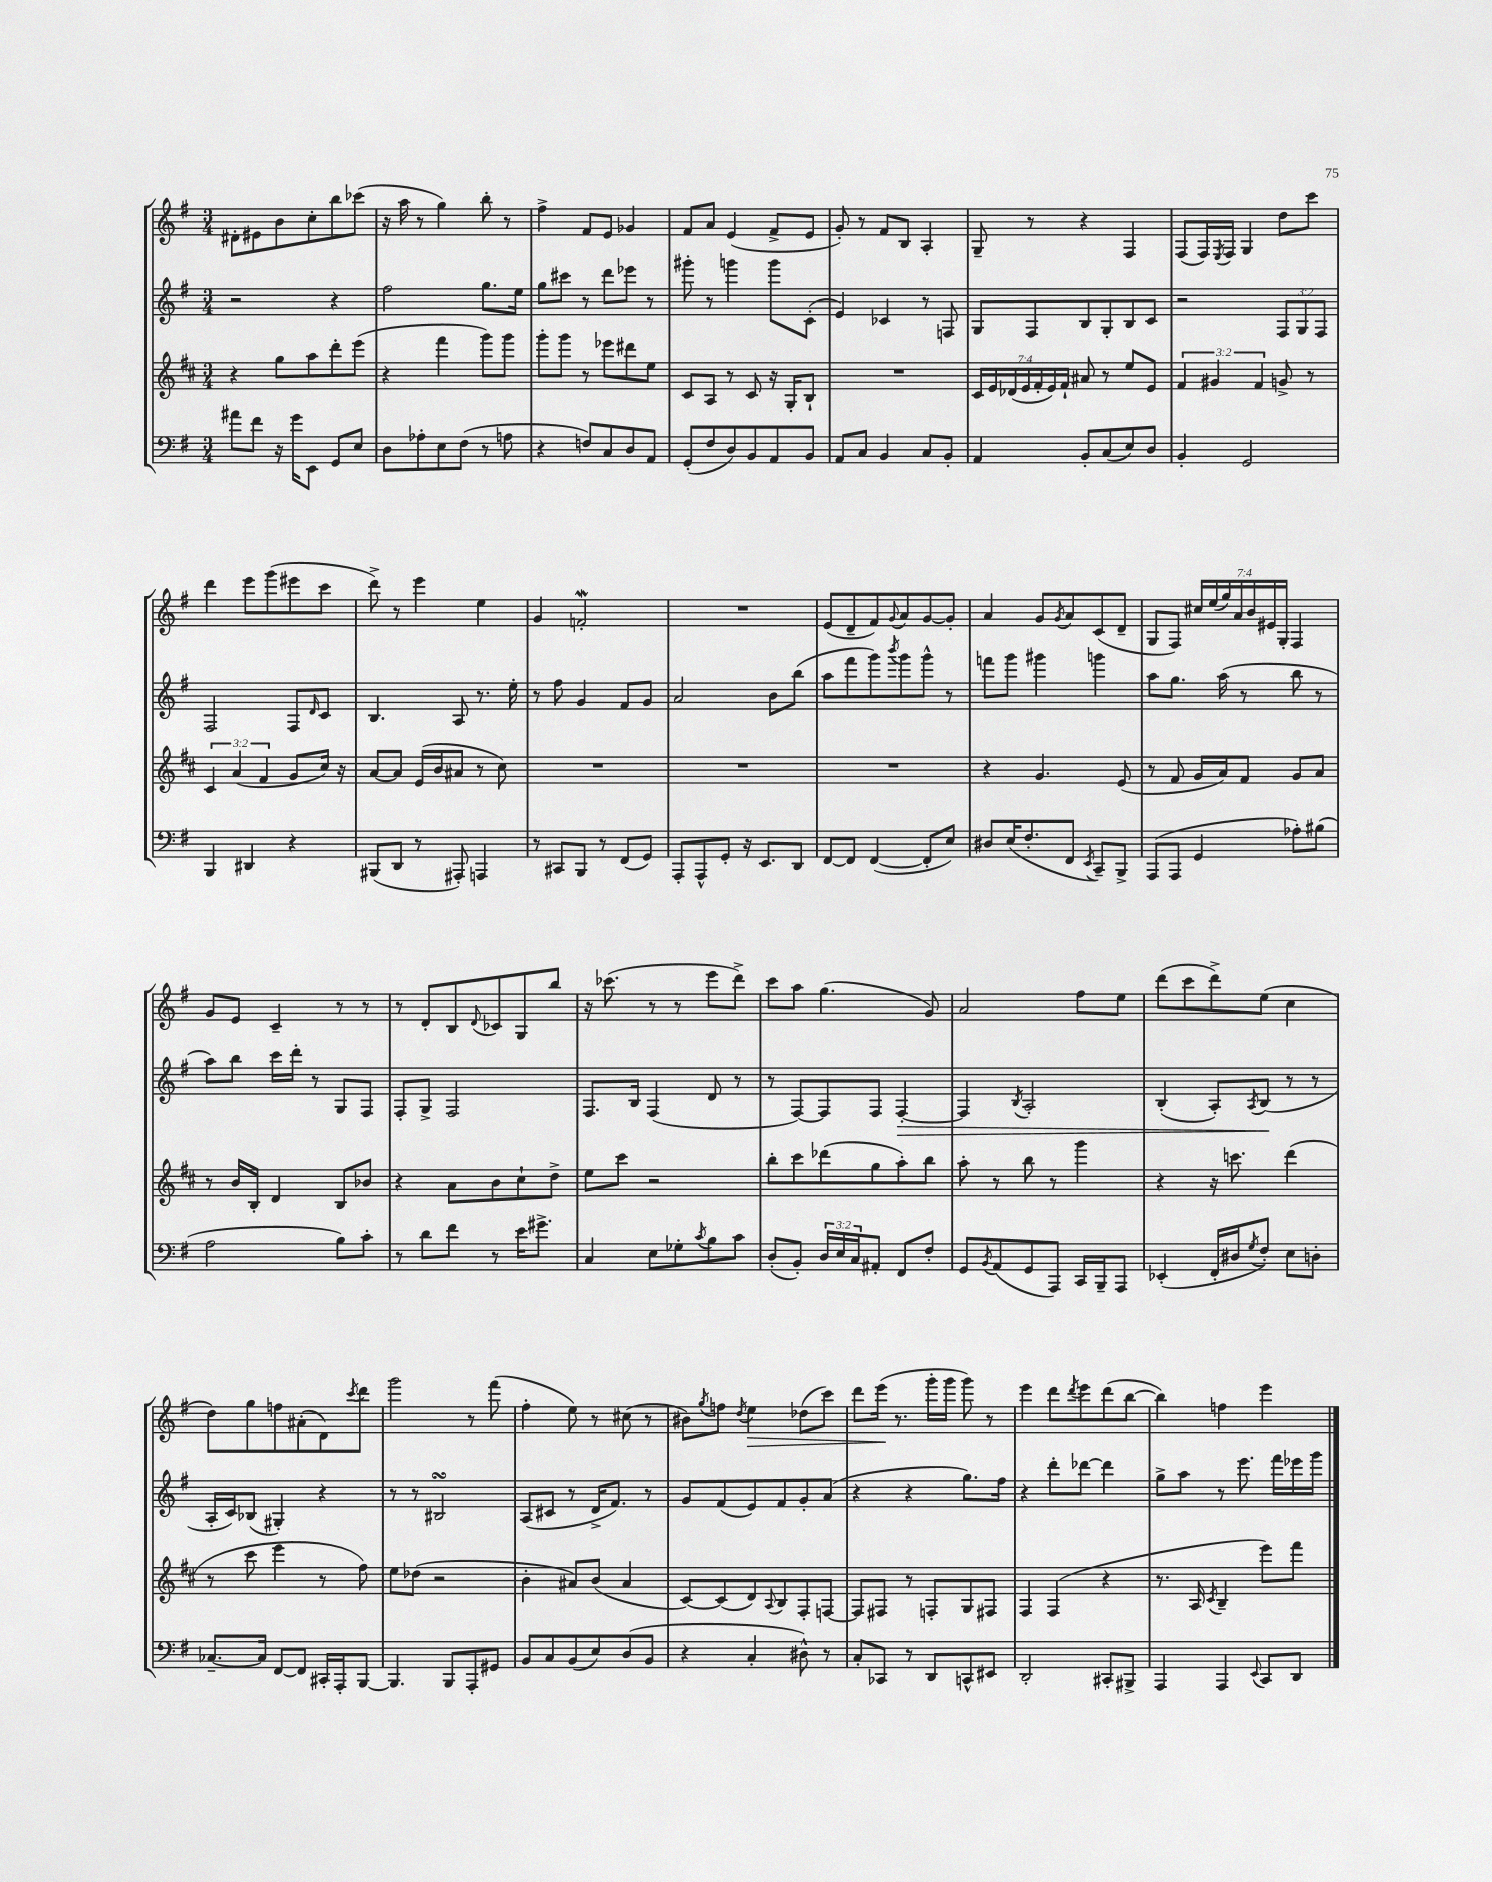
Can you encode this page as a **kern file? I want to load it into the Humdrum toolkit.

**kern	**kern	**kern	**kern
*staff4	*staff3	*staff2	*staff1
*clefF4	*clefG2	*clefG2	*clefG2
*k[f#]	*k[f#c#]	*k[f#]	*k[f#]
*M3/4	*M3/4	*M3/4	*M3/4
8a#	4r	2r	8d#'
8f#	.	.	8e#
16r	8gg	.	8b
16g	.	.	.
8EE	8aa	.	8cc'
8GG	8ddd'	4r	8bb
8E	(8eee	.	(8ccc-
=	=	=	=
8D	4r	2ff#	16r
.	.	.	16aa
8A-'	.	.	8r
8E	4fff#	.	4gg)
(8F#	.	.	.
8r	8ggg)	8.gg	8bb'
8A	8ggg	.	8r
.	.	16ee	.
=	=	=	=
4r	8ggg'	8gg	4ff#^
.	8ggg	8ccc#	.
8F)	8r	8r	8f#
8C	8eee-	8ddd	8e
8D	8ddd#	8eee-	4g-
8AA	8ee	8r	.
=	=	=	=
(8GG'	8c#	8ggg#'	8f#
8F#	8A	8r	8a
8D)	8r	4ggg	(4e
8BB	8c#	.	.
8AA	16r	8ggg	8f#^
.	16G'	.	.
8BB	8B`	(8c'	8e
=	=	=	=
8AA	2.r	4e)	8g')
8C	.	.	8r
4BB	.	4c-	8f#
.	.	.	8B
8C	.	8r	4A'
8BB'	.	8F	.
=	=	=	=
4AA	28c#	8G	8G~
.	28e	.	.
.	(28d-	.	.
.	28e	.	.
.	.	8F#	8r
.	28f#'	.	.
.	28e)	.	.
.	28f#`	.	.
8BB'	8a#	8B	4r
(8C	8r	8G'	.
8E)	8ee	8B	4F#
8D	8e	8c	.
=	=	=	=
4BB'	6f#	2r	(8F#
.	.	.	16F#)
.	6g#	.	.
.	.	.	8qE
.	.	.	16F#
2GG	.	.	4G
.	6f#	.	.
.	8g^	12F#	8dd
.	.	12G	.
.	8r	.	8ccc
.	.	12F#	.
=	=	=	=
4BBB	6c#	2F#	4ddd
.	(6a	.	.
4DD#	.	.	8eee
.	6f#	.	.
.	.	.	(8ggg
4r	8g	8F#	8eee#
.	.	16qqd	.
.	16cc#)	8c	8ccc
.	16r	.	.
=	=	=	=
(8BBB#	[8a	4.B	8ddd^)
8DD	8a]	.	8r
8r	(16e	.	4eee
.	16b	.	.
8AAA#')	8a#	8A	.
4AAA	8r	8.r	4ee
.	8cc#)	.	.
.	.	16ee'	.
=	=	=	=
8r	2.r	8r	4g
8CC#	.	8ff#	.
8BBB	.	4g	2f'
8r	.	.	.
(8FF#	.	8f#	.
8GG)	.	8g	.
=	=	=	=
8AAA'	2.r	2a	2.r
8AAA^^	.	.	.
8GG'	.	.	.
16r	.	.	.
8.EE	.	.	.
.	.	8b	.
8DD	.	(8bb	.
=	=	=	=
[8FF#	2.r	8aa	(8e
8FF#]	.	8fff#	8d~
([4FF#	.	8ggg)	8f#)
.	.	8qbbb	8qqg
.	.	8ggg	8a
8FF#']	.	8ggg^^	[8g
8E)	.	8r	8g']
=	=	=	=
8D#	4r	8fff	4a
(16E	.	8ggg	.
8.F#'	.	.	.
.	4.g	4ggg#	8g
.	.	.	8qg
8FF#	.	.	8a
8qEE	.	.	.
8CC~)	.	4ggg	(8c
8BBB^	(8e	.	8d~
=	=	=	=
(8AAA	8r	8aa	8G
8AAA	8f#	8.gg	8F#)
4GG	16g	.	28cc#
.	.	.	(28ee
.	16a)	(16aa	.
.	.	.	28gg)
.	.	.	28a
.	8f#	8r	.
.	.	.	28b
.	.	.	28e#
.	.	.	28G'
8A-')	8g	8bb	4F#
(8B#	8a	8r	.
=	=	=	=
2A	8r	8aa)	8g
.	16b	8bb	8e
.	16B'	.	.
.	4d	16ccc	4c~
.	.	16ddd'	.
.	.	8r	.
8B)	8B	8G	8r
8c'	8b-	8F#	8r
=	=	=	=
8r	4r	8F#'	8r
8d	.	8G^	8d'
8f#	8a	2F#	8B
.	.	.	8qqd
8r	8b	.	8c-
16e	8cc#`	.	8G
8.g#^	.	.	.
.	8dd^	.	8bb
=	=	=	=
4C	8ee	8.F#	16r
.	.	.	(8.ccc-
.	8ccc#	.	.
.	.	16B	.
8E	2r	(4F#	8r
8G-'	.	.	8r
8qc	.	.	.
8B	.	8d	8eee
8c	.	8r	8ddd^)
=	=	=	=
(8D'	8bb'	8r	8ccc
8BB')	8ccc#	[8F#)	8aa
24D	(8ddd-	8F#]	(4.gg
24E	.	.	.
24C	.	.	.
8AA#'	8gg	8F#	.
8FF#	8aa')	[4F#'	.
8F#'	8bb	.	8g)
=	=	=	=
8GG	8aa'	4F#]	2a
8qBB	.	.	.
(8AA	8r	.	.
.	.	8qB	.
8GG	8bb	2A'	.
8AAA)	8r	.	.
16CC	4ggg	.	8ff#
16BBB~	.	.	.
8AAA	.	.	8ee
=	=	=	=
(4EE-'	4r	(4B'	(8ddd
.	.	.	8ccc
16FF#'	16r	8A')	8ddd^)
16D#	8.ccc	.	.
8qG	.	8qA	.
8F#')	.	(8B	(8ee
8E	(4ddd	8r	4cc
8D'	.	8r	.
=	=	=	=
[8.C-~	8r	16A'	8dd)
.	.	16c)	.
.	8ccc#	(8B-	8gg
16C-]	.	.	.
[8FF#	4eee	4G#')	8ff
8FF#]	.	.	(8a#'
16CC#'	8r	4r	8d)
16AAA'	.	.	.
.	.	.	8qccc
[8BBB	8ff#)	.	8ddd
=	=	=	=
4.BBB]	8ee	8r	2ggg
.	(8dd-	8r	.
.	2r	2B#	.
8BBB	.	.	.
8AAA'	.	.	8r
8GG#	.	.	(8fff#
=	=	=	=
8BB	4b'	(8A	4ff#'
8C	.	8c#	.
(8BB	8a#)	8r	8ee)
8E)	(8b	16d^	8r
.	.	8.f#)	.
(8D	4a#	.	(8cc#
8BB	.	8r	8r
=	=	=	=
4r	[8c#)	8g	8b#)
.	.	.	8qgg
.	(8c#]	(8f#	8ff
.	.	.	8qdd
4C'	8d)	8e)	4ee
.	8qqA	.	.
.	8B	8f#	.
8D#^^)	8F#'	8g'	(8dd-
8r	[8F	(8a	8ccc)
=	=	=	=
8C'	8F]	4r	8ddd
8CC-	8F#	.	(16eee
.	.	.	8.r
8r	8r	4r	.
8DD	8F'	.	16ggg'
.	.	.	16ggg
8CC^^	8G	8.gg)	8ggg)
8EE#	8F#	.	8r
.	.	16ff#	.
=	=	=	=
2DD'	4F#	4r	4eee
.	(4F#	8ddd'	8ddd
.	.	.	8qddd
.	.	[8ddd-	8eee
8CC#'	4r	4ddd-]	(8ddd
8BBB#^	.	.	[8bb
=	=	=	=
4AAA	8.r	8gg^	4bb])
.	.	8aa	.
.	16A	.	.
.	8qc#	.	.
4AAA	4B~	8r	4ff
.	.	8.eee	.
8qqEE	.	.	.
8CC	8eee)	.	4eee
.	.	16fff#	.
8DD	8fff#	16eee-	.
.	.	16ggg	.
==	==	==	==
*-	*-	*-	*-
